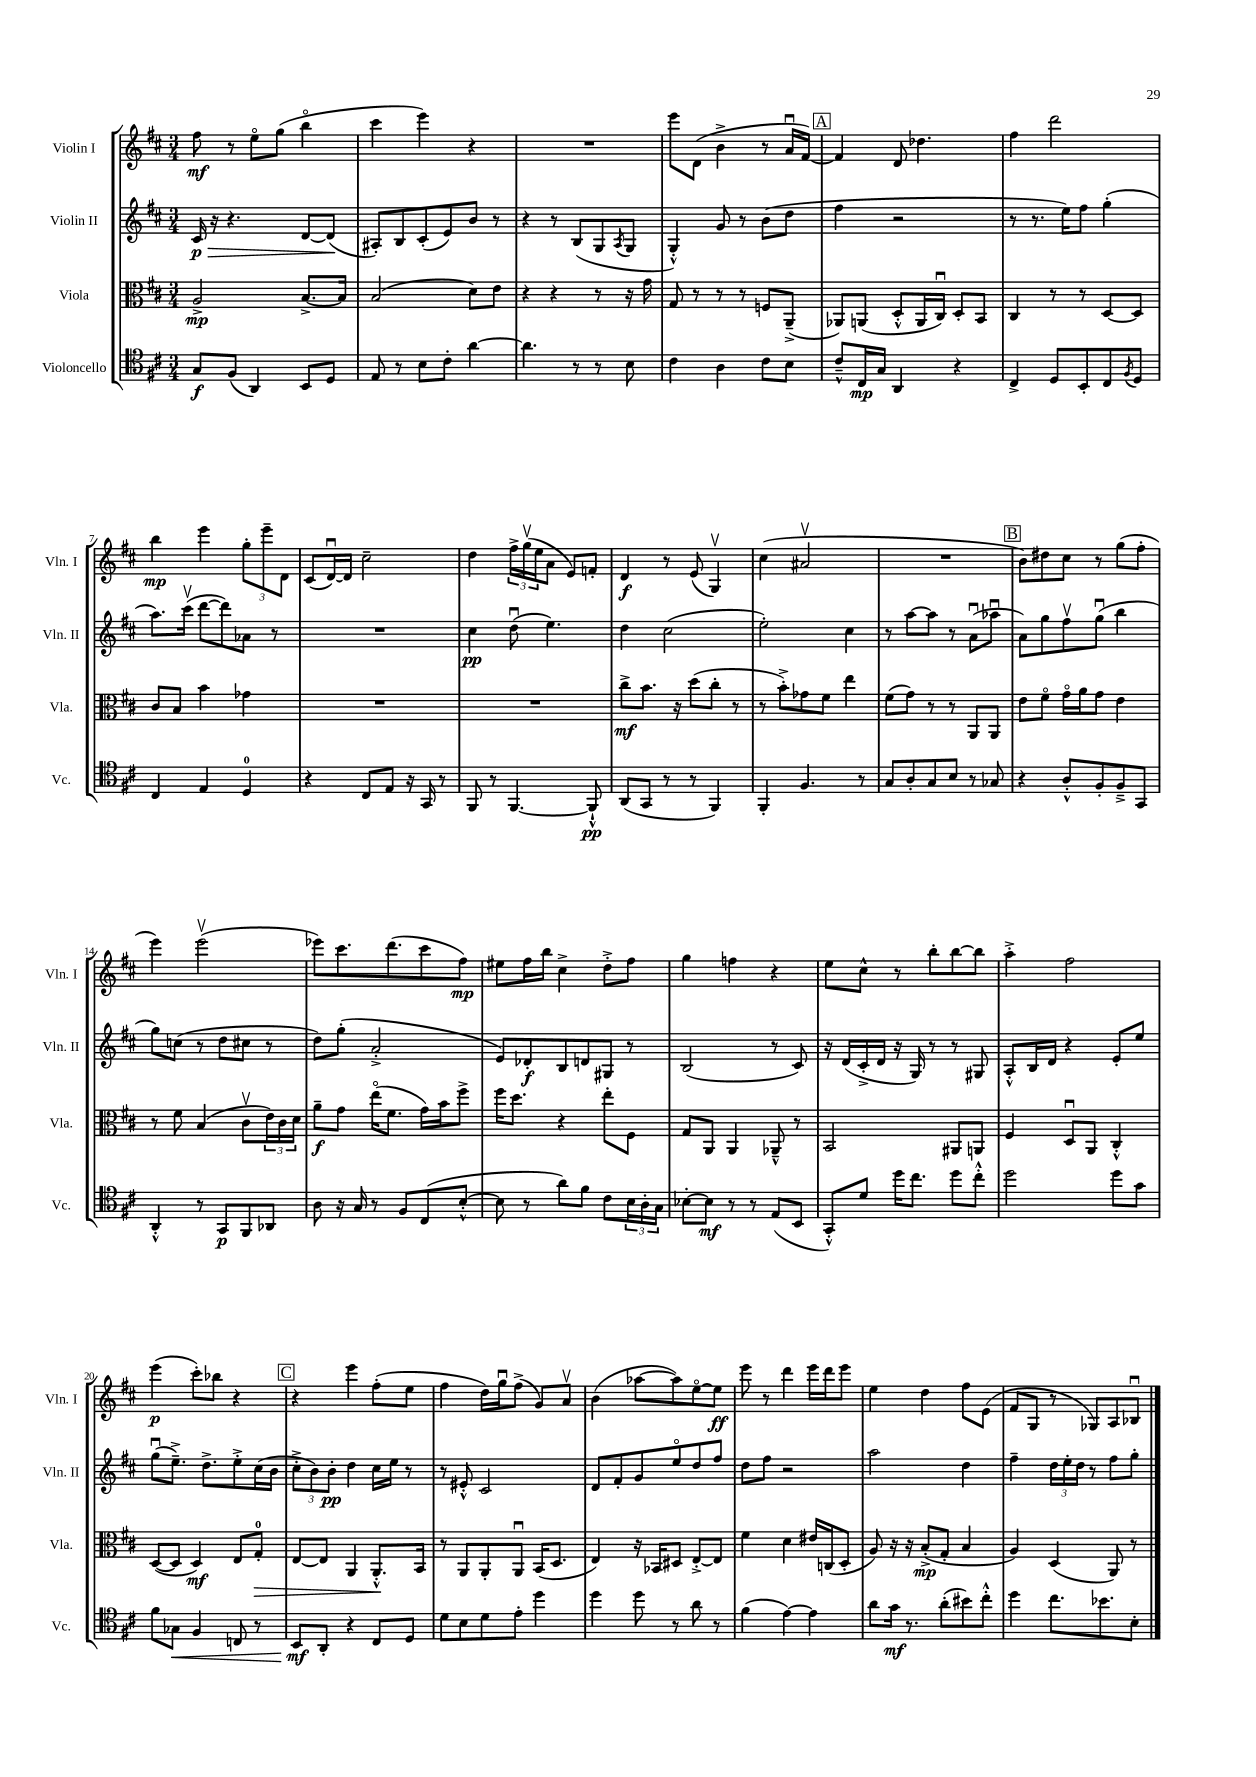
<<
\new StaffGroup <<
\new Staff = "s0" \with { instrumentName = "Violin I" shortInstrumentName = "Vln. I" } {
    \clef treble \key d \major \numericTimeSignature \time 3/4
    fis''8\mf r8 e''8\flageolet g''8( b''4\flageolet |
    cis'''4 e'''4) r4 |
    R2. |
    e'''8 d'8( b'4-> r8 a'16\downbow fis'16~) |
    \mark \markup { \box "A" } fis'4 d'8 des''4. |
    fis''4 d'''2 |
    b''4\mp e'''4 \tuplet 3/2 { g''8-. e'''8-- d'8 } |
    cis'8( d'16~\downbow) d'16 cis''2-- |
    d''4 \tuplet 3/2 { fis''16-> g''16\upbow( e''16 } a'8 e'8) f'8-. |
    d'4\f r8 e'8( g4\upbow) |
    cis''4( ais'2\upbow |
    R2. |
    \mark \markup { \box "B" } b'8) dis''8 cis''8 r8 g''8( fis''8-. |
    e'''4) e'''2\upbow( |
    ees'''8) cis'''8. d'''8.( cis'''8 fis''8\mp) |
    eis''8 fis''16 b''16 cis''4-> d''8-.-> fis''8 |
    g''4 f''4 r4 |
    e''8 cis''8-^ r8 b''8-. b''8~ b''8 |
    a''4-.-> fis''2 |
    e'''4\p( cis'''8-.) bes''8 r4 |
    \mark \markup { \box "C" } r4 e'''4 fis''8-.( e''8 |
    fis''4 d''16) g''16\downbow fis''8->( g'8) a'8\upbow |
    b'4( aes''8~ aes''8) e''8~\flageolet e''8\ff |
    e'''8 r8 d'''4 e'''16 d'''16 e'''8 |
    e''4 d''4 fis''8 e'8( |
    fis'8 g8 r8 ges8) a8 bes8\downbow \bar "|." |
}
\new Staff = "s1" \with { instrumentName = "Violin II" shortInstrumentName = "Vln. II" } {
    \clef treble \key d \major \numericTimeSignature \time 3/4
    cis'16\p\> r16 r4. d'8~ d'8\!( |
    ais8-.) b8 cis'8-.( e'8) b'8 r8 |
    r4 r8 b8( g8 \acciaccatura { a8 } g8 |
    g4-.-^) g'8 r8 b'8( d''8 |
    \mark \markup { \box "A" } fis''4 r2 |
    r8 r8. e''16) fis''8 g''4-.( |
    a''8.) cis'''16\upbow( d'''8~ d'''8) aes'8 r8 |
    R2. |
    cis''4\pp d''8\downbow( e''4.) |
    d''4 cis''2( |
    e''2-.) cis''4 |
    r8 a''8~ a''8 r8 a'8\downbow( aes''8\downbow |
    \mark \markup { \box "B" } a'8) g''8 fis''8\upbow g''8\downbow( b''4 |
    g''8) c''8( r8 d''8 cis''8 r8 |
    d''8) g''8-.( a'2-.-> |
    e'8) des'8-.\f b8 d'8 gis8 r8 |
    b2( r8 cis'8) |
    r16 d'16( cis'16-.-> d'16 r16 g16) r8 r8 gis8 |
    a8-.-^ b16 d'16 r4 e'8-. e''8 |
    g''8\downbow( e''8.--->) d''8.-> e''8-.-> cis''16( b'16 |
    \mark \markup { \box "C" } \tuplet 3/2 { cis''8-.-> b'8) b'8-.\pp } d''4 cis''16 e''16 r8 |
    r8 eis'8-.-^ cis'2 |
    d'8 fis'8-. g'8 e''8\flageolet d''8 fis''8 |
    d''8 fis''8 r2 |
    a''2 d''4 |
    fis''4-- \tuplet 3/2 { d''16 e''16-. d''16 } r8 fis''8 g''8-. \bar "|." |
}
\new Staff = "s2" \with { instrumentName = "Viola" shortInstrumentName = "Vla." } {
    \clef alto \key d \major \numericTimeSignature \time 3/4
    a2->\mp b8.~-> b16 |
    b2( d'8) e'8 |
    r4 r4 r8 r16 g'16 |
    g8 r8 r8 r8 f8 a,8--->( |
    \mark \markup { \box "A" } aes,8) a,8( d8-.-^ a,16 cis16\downbow) d8-. b,8 |
    cis4 r8 r8 d8~ d8 |
    cis'8 b8 b'4 ges'4 |
    R2. |
    R2. |
    cis''8->\mf b'8. r16 d''8( cis''8-. r8 |
    r8 b'8-.->) ges'8 fis'8 e''4 |
    fis'8( g'8) r8 r8 a,8 a,8 |
    \mark \markup { \box "B" } e'8 fis'8\flageolet g'16\flageolet a'16 g'8 e'4 |
    r8 fis'8 b4( cis'8\upbow \tuplet 3/2 { e'16) cis'16 d'16 } |
    a'8--\f g'8 e''16\flageolet( fis'8. g'16) b'16 fis''8-> |
    fis''16 d''8. r4 e''8-. fis8 |
    g8 a,8 a,4 aes,8---^ r8 |
    b,2 ais,8 a,8 |
    fis4 d8\downbow a,8 cis4-.-^ |
    d8~( d8 d4\mf) e8 g8-0-.\> |
    \mark \markup { \box "C" } e8~ e8 a,4 a,8.-.-^\! b,16 |
    r8 a,8 a,8-. a,8\downbow b,16( d8. |
    e4) r16 bes,16 dis8 e8~-.-> e8 |
    fis'4 d'4 eis'16 c16( d8-. |
    a8) r16 r16 b8-.->\mp( g8-. b4 |
    a4) d4( a,8) r8 \bar "|." |
}
\new Staff = "s3" \with { instrumentName = "Violoncello" shortInstrumentName = "Vc." } {
    \clef tenor \key d \major \numericTimeSignature \time 3/4
    g8\f fis8( a,4) b,8 d8 |
    e8 r8 b8 cis'8-. a'4~ |
    a'4. r8 r8 b8 |
    cis'4 a4 cis'8 b8 |
    \mark \markup { \box "A" } cis'8---^ cis16\mp g16 a,4 r4 |
    cis4-> d8 b,8-. cis8 \acciaccatura { fis8 } d8 |
    cis4 e4 d4-0 |
    r4 cis8 e8 r16 g,16 r8 |
    fis,8 r8 fis,4.~ fis,8-!-^\pp |
    a,8( g,8 r8 r8 fis,4) |
    fis,4-. fis4. r8 |
    g8 a8-. g8 b8 r8 ges8 |
    \mark \markup { \box "B" } r4 a8-.-^ fis8-. fis8---> g,8 |
    a,4-.-^ r8 g,8\p fis,8 aes,8 |
    a8 r16 g16 r8 fis8 cis8( b8~-.-^ |
    b8 r8 a'8) fis'8 cis'8 \tuplet 3/2 { b16 a16-. g16 } |
    bes8~-. bes8\mf r8 r8 e8( b,8 |
    g,8-.-^) d'8 d''16 cis''8. d''8 cis''8-.-^ |
    d''2 d''8 g'8 |
    fis'8 ges8\< fis4 c8 r8 |
    \mark \markup { \box "C" } b,8\mf\! a,8-. r4 cis8 d8 |
    d'8 b8 d'8 e'8-. d''4 |
    d''4 d''8 r8 a'8 r8 |
    fis'4( e'4~) e'4 |
    a'8 g'16\mf r8. a'8-.( bis'8) cis''8-.-^ |
    d''4 cis''8. bes'8. b8-. \bar "|." |
}
>>
>>
